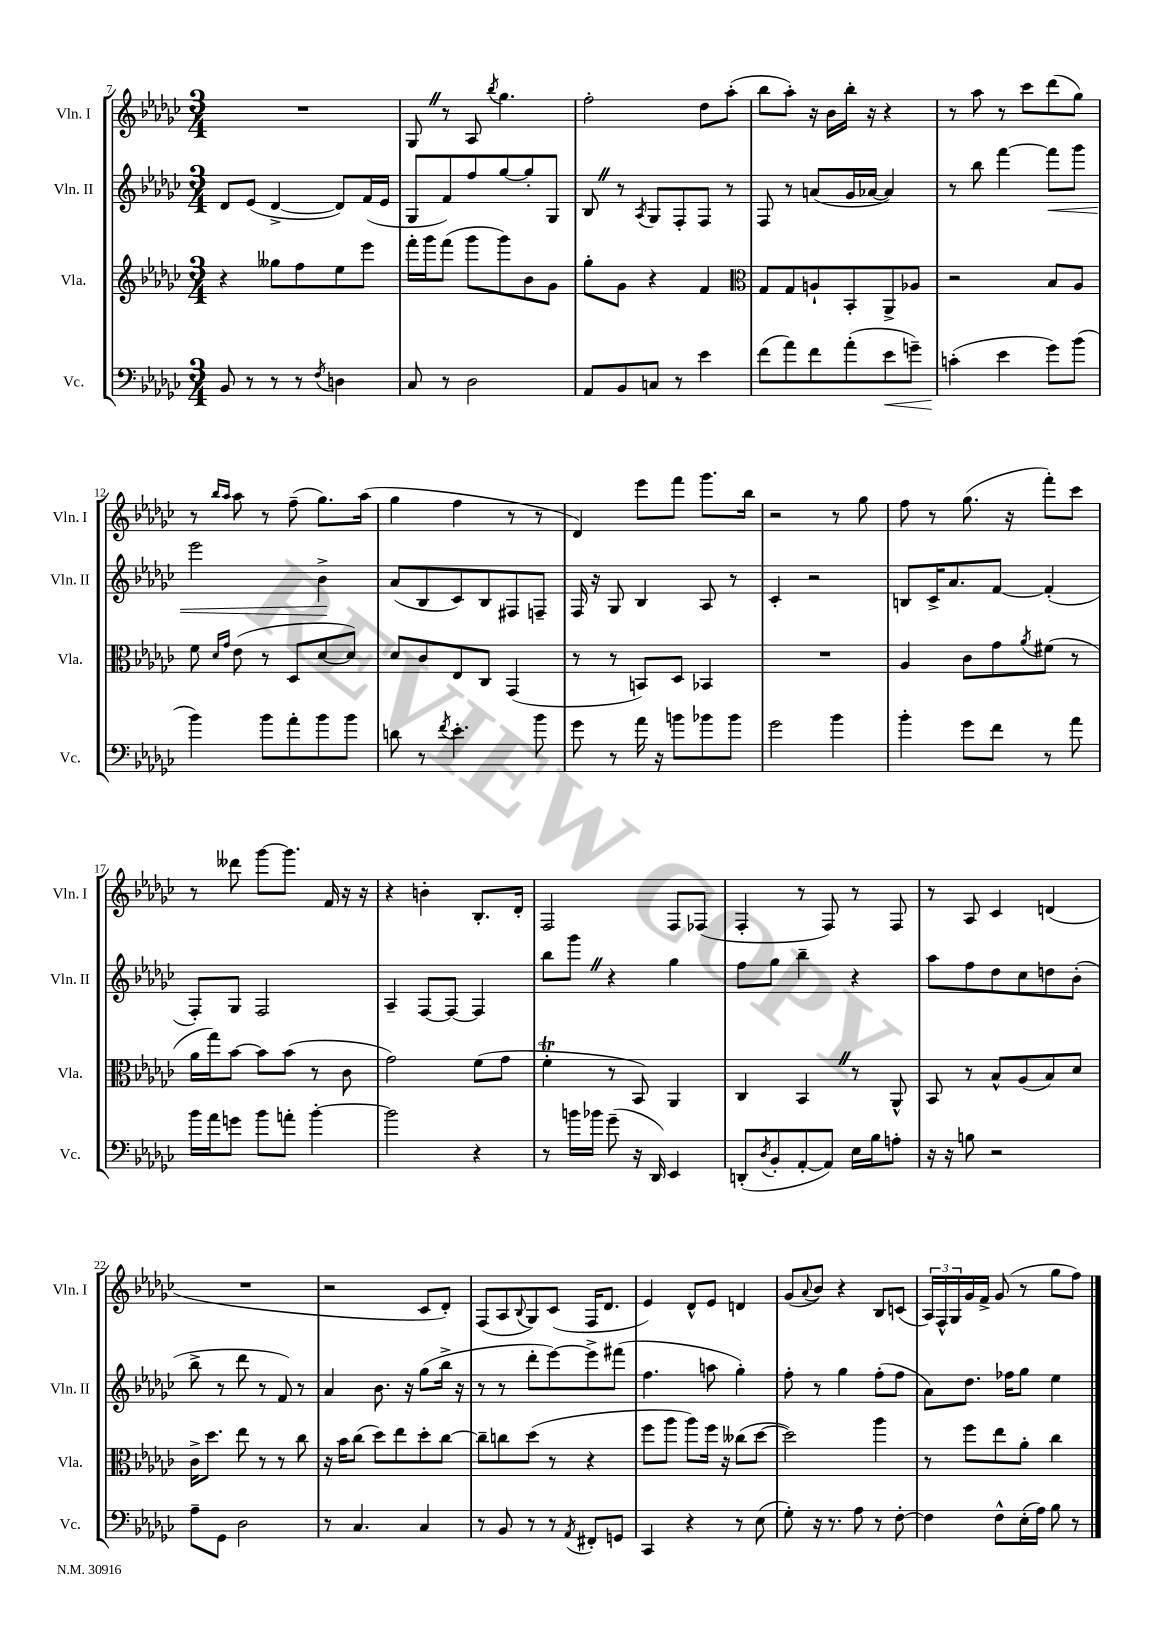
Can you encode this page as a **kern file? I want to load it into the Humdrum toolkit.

**kern	**kern	**kern	**kern
*staff4	*staff3	*staff2	*staff1
*clefF4	*clefG2	*clefG2	*clefG2
*k[b-e-a-d-g-c-]	*k[b-e-a-d-g-c-]	*k[b-e-a-d-g-c-]	*k[b-e-a-d-g-c-]
*M3/4	*M3/4	*M3/4	*M3/4
8BB-	4r	8d-	2.r
8r	.	(8e-	.
8r	8gg--	[4d-^	.
8r	8ff	.	.
8qF	.	.	.
4D	8ee-	8d-])	.
.	8eee-	(16f	.
.	.	16e-	.
=	=	=	=
8C-	16fff'	8G-	8G-
.	16ggg-	.	.
8r	(8fff	8f)	8r
2D-	8ggg-	8ff	8A-
.	.	.	8qbb-
.	8ggg-)	[8gg-	4.gg-
.	8b-	8gg-']	.
.	8g-	8G-	.
=	=	=	=
8AA-	8gg-'	8B-	2ff'
8BB-	8g-	8r	.
.	.	8qA-	.
8C	4r	8G-	.
8r	.	8F'	.
4e-	4f	8F	8dd-
.	.	8r	(8aa-'
=	=	=	=
*	*clefC3	*	*
(8f	8G-	8F	8bb-
8a-)	8G-	8r	8aa-')
8f	8A`	(8a	16r
.	.	.	16b-
(8a-'	8BB-'	16g-	16bb-'
.	.	[16a-	16r
8e-	8AA-^	4a-])	4r
8g~)	8A-	.	.
=	=	=	=
(4c'	2r	8r	8r
.	.	8bb-	8aa-
4e-	.	[4fff	8r
.	.	.	8ccc-
8g-)	8B-	8fff]	(8ddd-
(8b-	8A-	8ggg-	8gg-)
=	=	=	=
4b-)	8f	2eee-	8r
.	16qqd-	.	16qqbb-
.	16qqg-	.	16qqaa-
.	(8e-	.	8aa-
8b-	8r	.	8r
8a-'	8D-	.	(8ff~
8b-	[8d-	4b-^	8.gg-)
8b-	8d-])	.	.
.	.	.	(16aa-
=	=	=	=
8d	8d-	(8a-	4gg-
8r	8c-	8B-	.
8qf	.	.	.
4.e-'	8E-	8c-)	4ff
.	8C-	8B-	.
.	(4GG-	8F#	8r
8b-	.	8F~	8r
=	=	=	=
8g-	8r	16F	4d-)
.	.	16r	.
8r	8r	8G-	.
16a-	8BB)	4B-	8eee-
16r	.	.	.
8b	8D-	.	8fff
8b-	4BB-	8A-	8.ggg-
8b-	.	8r	.
.	.	.	16bb-
=	=	=	=
2g-	2.r	4c-'	2r
.	.	2r	.
4b-	.	.	8r
.	.	.	8gg-
=	=	=	=
4b-'	4A-	8B	8ff
.	.	16c-^	8r
.	.	8.a-	.
8g-	8c-	.	(8.gg-
8f	8g-	[8f	.
.	.	.	16r
.	8qa-	.	.
8r	(8f#	(4f']	8fff')
8a-	8r	.	8ccc-
=	=	=	=
16b-	16a-	8F')	8r
16a-	16gg-)	.	.
8g	[8b-	8G-	8ddd--
8b-	8b-]	2F	[8ggg-
8a'	(8b-	.	8.ggg-]
[4b-'	8r	.	.
.	.	.	16f
.	8c-	.	16r
.	.	.	16r
=	=	=	=
2b-]	2g-)	4A-~	4r
.	.	[8F	4b'
.	.	8F_	.
4r	(8f	4F]	8.B-'
.	8g-	.	.
.	.	.	16d-'
=	=	=	=
8r	4f'	8bb-	2F
16b	.	8ggg-	.
16b-	.	.	.
(8g-~	8r	4r	.
16r	8BB-)	.	.
16DD-)	.	.	.
4EE-	4AA-	4gg-	8F
.	.	.	(8F-
=	=	=	=
(8DD'	4C-	8ff	4F'
8qD-	.	.	.
8BB-'	.	8gg-	.
[8AA-'	4BB-	4bb-~	8r
8AA-])	.	.	8F)
16E-	8r	4r	8r
16B-	.	.	.
8A'	8AA-^^	.	8F
=	=	=	=
16r	8BB-	8aa-	8r
16r	.	.	.
8B	8r	8ff	8A-
2r	8B-^^	8dd-	4c-
.	(8A-	8cc-	.
.	8B-)	8dd	(4d
.	8d-	(8b-'	.
=	=	=	=
8A-~	16c-^	8bb-^	2.r
.	8.dd-	.	.
8GG-	.	8r	.
2D-	8ee-	8ddd-	.
.	8r	8r	.
.	8r	8f)	.
.	8cc-	8r	.
=	=	=	=
8r	16r	4a-	2r
.	16b-	.	.
4.C-	(8cc-	.	.
.	8dd-)	8.b-	.
.	8ee-	.	.
.	.	16r	.
4C-	8dd-'	(8gg-	8c-
.	[8cc-	16bb-^	8d-')
.	.	16r	.
=	=	=	=
8r	8cc-~]	8r	(8F
8BB-	8cc	8r	8A-
.	.	.	8qqB-
8r	(8dd-	8ddd-'	8G-)
8r	8r	[8eee-)	(8c-
8qAA-	.	.	.
8FF#'	4r	8eee-^]	16F
.	.	.	8.d-
8GG	.	(8fff#	.
=	=	=	=
4CC-	8ff	4.ff	4e-)
.	8aa-	.	.
4r	8aa-)	.	8d-^^
.	16ff	8aa	8e-
.	16r	.	.
8r	(8cc--	4gg-')	4d
(8E-	[8dd-	.	.
=	=	=	=
8G-')	2dd-])	8ff'	(8g-
.	.	.	8qqa-
16r	.	8r	8b-)
8.r	.	.	.
.	.	4gg-	4r
8A-	.	.	.
8r	4aa-	(8ff'	8B-
[8F'	.	8ff	(8c
=	=	=	=
4F]	8r	8a-)	24A-)
.	.	.	24F^^
.	.	.	24G-
.	8ff	8.dd-	16g-
.	.	.	16f^
8F^^	8ee-	.	(8g-
.	.	16ff-	.
(16E-'	8a-'	8gg-	8r
16A-)	.	.	.
8B-	4cc-	4ee-	8gg-
8r	.	.	8ff)
==	==	==	==
*-	*-	*-	*-
